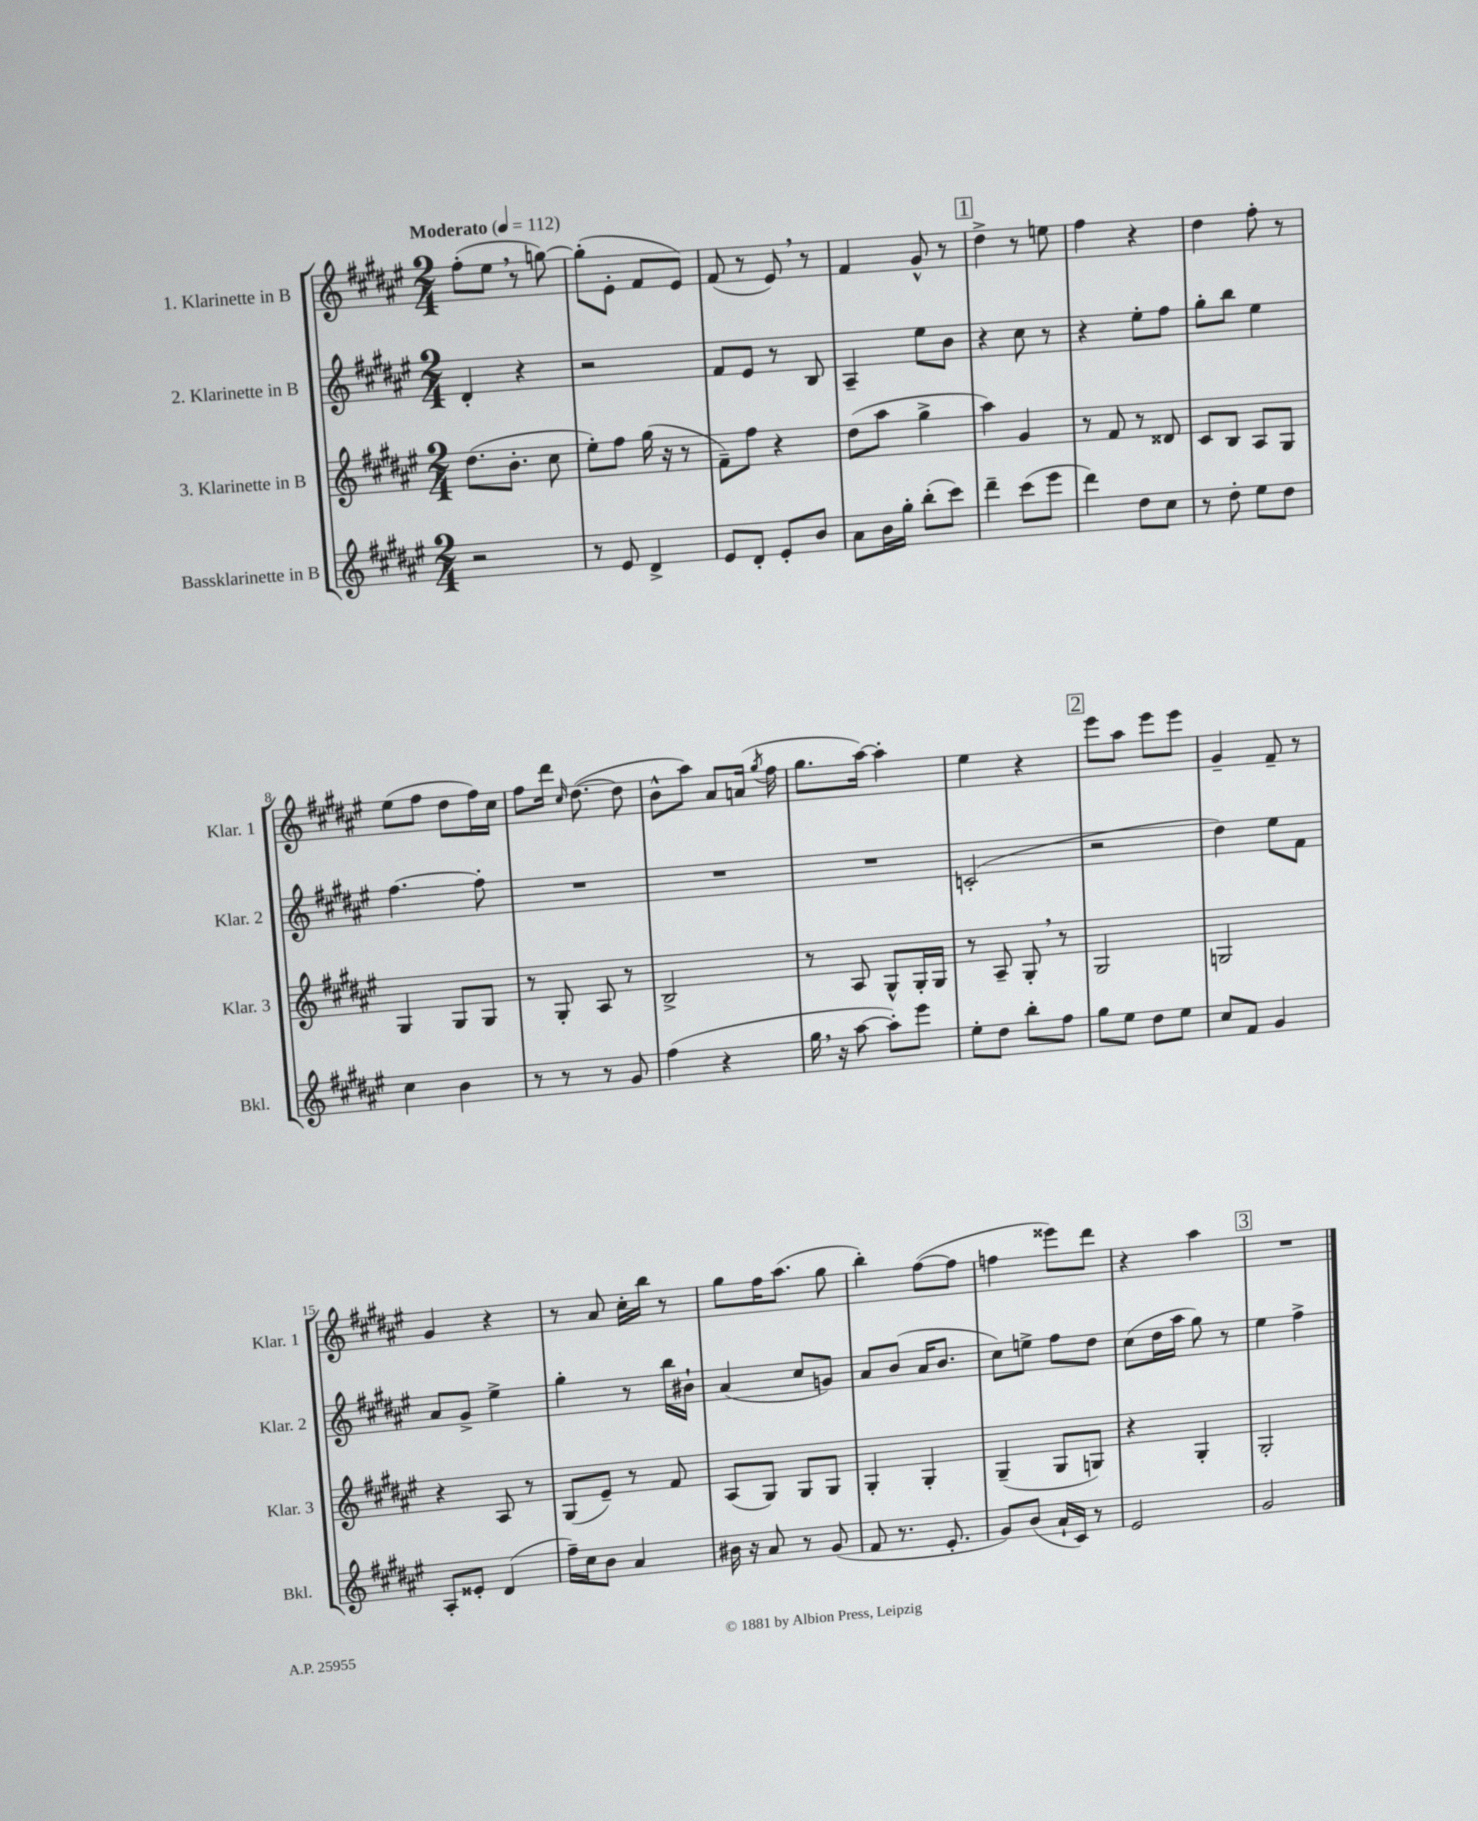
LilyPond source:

<<
\new StaffGroup <<
\new Staff = "s0" \with { instrumentName = "1. Klarinette in B" shortInstrumentName = "Klar. 1" } {
    \clef treble \key fis \major \numericTimeSignature \time 2/4 \tempo "Moderato" 4 = 112
    \autoBeamOff fis''8[-.( eis''8] \breathe r8 g''8~) |
    g''8[-.( eis'8]-. fis'8[ eis'8]) |
    fis'8( r8 eis'8) \breathe r8 |
    fis'4 gis'8-^ r8 |
    \mark \markup { \box "1" } dis''4-> r8 e''8 |
    fis''4 r4 |
    dis''4 fis''8-. r8 |
    eis''8[( fis''8] dis''8[ fis''16) cis''16] |
    fis''8[ dis'''16] \grace { cis''16 } dis''8.~( dis''8 |
    b'8[-^ ais''8]) ais'8[ a'16]( \acciaccatura { gis''8 } fis''16 |
    gis''8.[ ais''16]~) ais''4-. |
    eis''4 r4 |
    \mark \markup { \box "2" } eis'''8[ ais''8] eis'''8[ eis'''8] |
    gis'4-- fis'8-- r8 |
    gis'4 r4 |
    r8 ais'8 cis''16[-. b''16] r8 |
    gis''8[ fis''16 ais''8.]( gis''8 |
    b''4-.) fis''8[~( fis''8] |
    f''4 eisis'''8[) dis'''8] |
    r4 ais''4 |
    \mark \markup { \box "3" } R2 \bar "|." |
}
\new Staff = "s1" \with { instrumentName = "2. Klarinette in B" shortInstrumentName = "Klar. 2" } {
    \clef treble \key fis \major \numericTimeSignature \time 2/4
    \autoBeamOff dis'4-. r4 |
    r2 |
    fis'8[ eis'8] r8 b8 |
    ais4-- eis''8[ b'8] |
    \mark \markup { \box "1" } r4 cis''8 r8 |
    r4 eis''8[-. fis''8] |
    gis''8[-. b''8] eis''4 |
    fis''4.~ fis''8-. |
    R2 |
    R2 |
    R2 |
    c'2-.( |
    \mark \markup { \box "2" } r2 |
    dis''4) eis''8[ fis'8] |
    ais'8[ gis'8]-> eis''4-> |
    gis''4-. r8 b''16[ bis'16]-! |
    ais'4( cis''8[ g'8]) |
    ais'8[ b'8]( ais'16[ b'8.] |
    cis''8[) e''8]-> fis''8[ dis''8] |
    cis''8[( dis''16 ais''16] gis''8) r8 |
    \mark \markup { \box "3" } eis''4 fis''4-> \bar "|." |
}
\new Staff = "s2" \with { instrumentName = "3. Klarinette in B" shortInstrumentName = "Klar. 3" } {
    \clef treble \key fis \major \numericTimeSignature \time 2/4
    \autoBeamOff dis''8.[( b'8.]-. cis''8 |
    eis''8[-.) fis''8] gis''16( r16 r8 |
    fis'8[--) fis''8] r4 |
    dis''8[( ais''8] gis''4-> |
    \mark \markup { \box "1" } ais''4) gis'4 |
    r8 fis'8 r8 disis'8 |
    cis'8[ b8] ais8[ gis8] |
    gis4 gis8[ gis8] |
    r8 gis8-. ais8 r8 |
    b2-> |
    r8 ais8 gis8[-^ gis16-. gis16] |
    r8 ais8-- gis8-. \breathe r8 |
    \mark \markup { \box "2" } gis2 |
    g2 |
    r4 ais8 r8 |
    gis8[( eis'8]--) r8 fis'8 |
    ais8[( gis8]) gis8[ gis8] |
    gis4-. gis4-. |
    gis4--( gis8[ g8]) |
    r4 gis4-. |
    \mark \markup { \box "3" } gis2-. \bar "|." |
}
\new Staff = "s3" \with { instrumentName = "Bassklarinette in B" shortInstrumentName = "Bkl." } {
    \clef treble \key fis \major \numericTimeSignature \time 2/4
    \autoBeamOff r2 |
    r8 eis'8 dis'4-> |
    eis'8[ dis'8]-. eis'8[-. b'8] |
    ais'8[ b'16 gis''16]-. b''8[-.( cis'''8]) |
    \mark \markup { \box "1" } dis'''4-- cis'''8[( eis'''8] |
    dis'''4) dis''8[ cis''8] |
    r8 dis''8-. eis''8[ dis''8] |
    cis''4 b'4 |
    r8 r8 r8 gis'8 |
    fis''4( r4 |
    gis''16 \breathe r16 ais''8~ ais''8[-.) eis'''8] |
    eis''8[-. dis''8] b''8[-. fis''8] |
    \mark \markup { \box "2" } gis''8[ eis''8] dis''8[ eis''8] |
    cis''8[ fis'8] gis'4 |
    ais8[-. eisis'8]-. dis'4( |
    fis''16[--) cis''16 b'8] ais'4 |
    bis'16 r16 ais'8 r8 gis'8( |
    fis'8 r8. eis'8.-. |
    gis'8[) b'8]( ais'16[-! cis'16]) r8 |
    eis'2 |
    \mark \markup { \box "3" } gis'2 \bar "|." |
}
>>
>>
